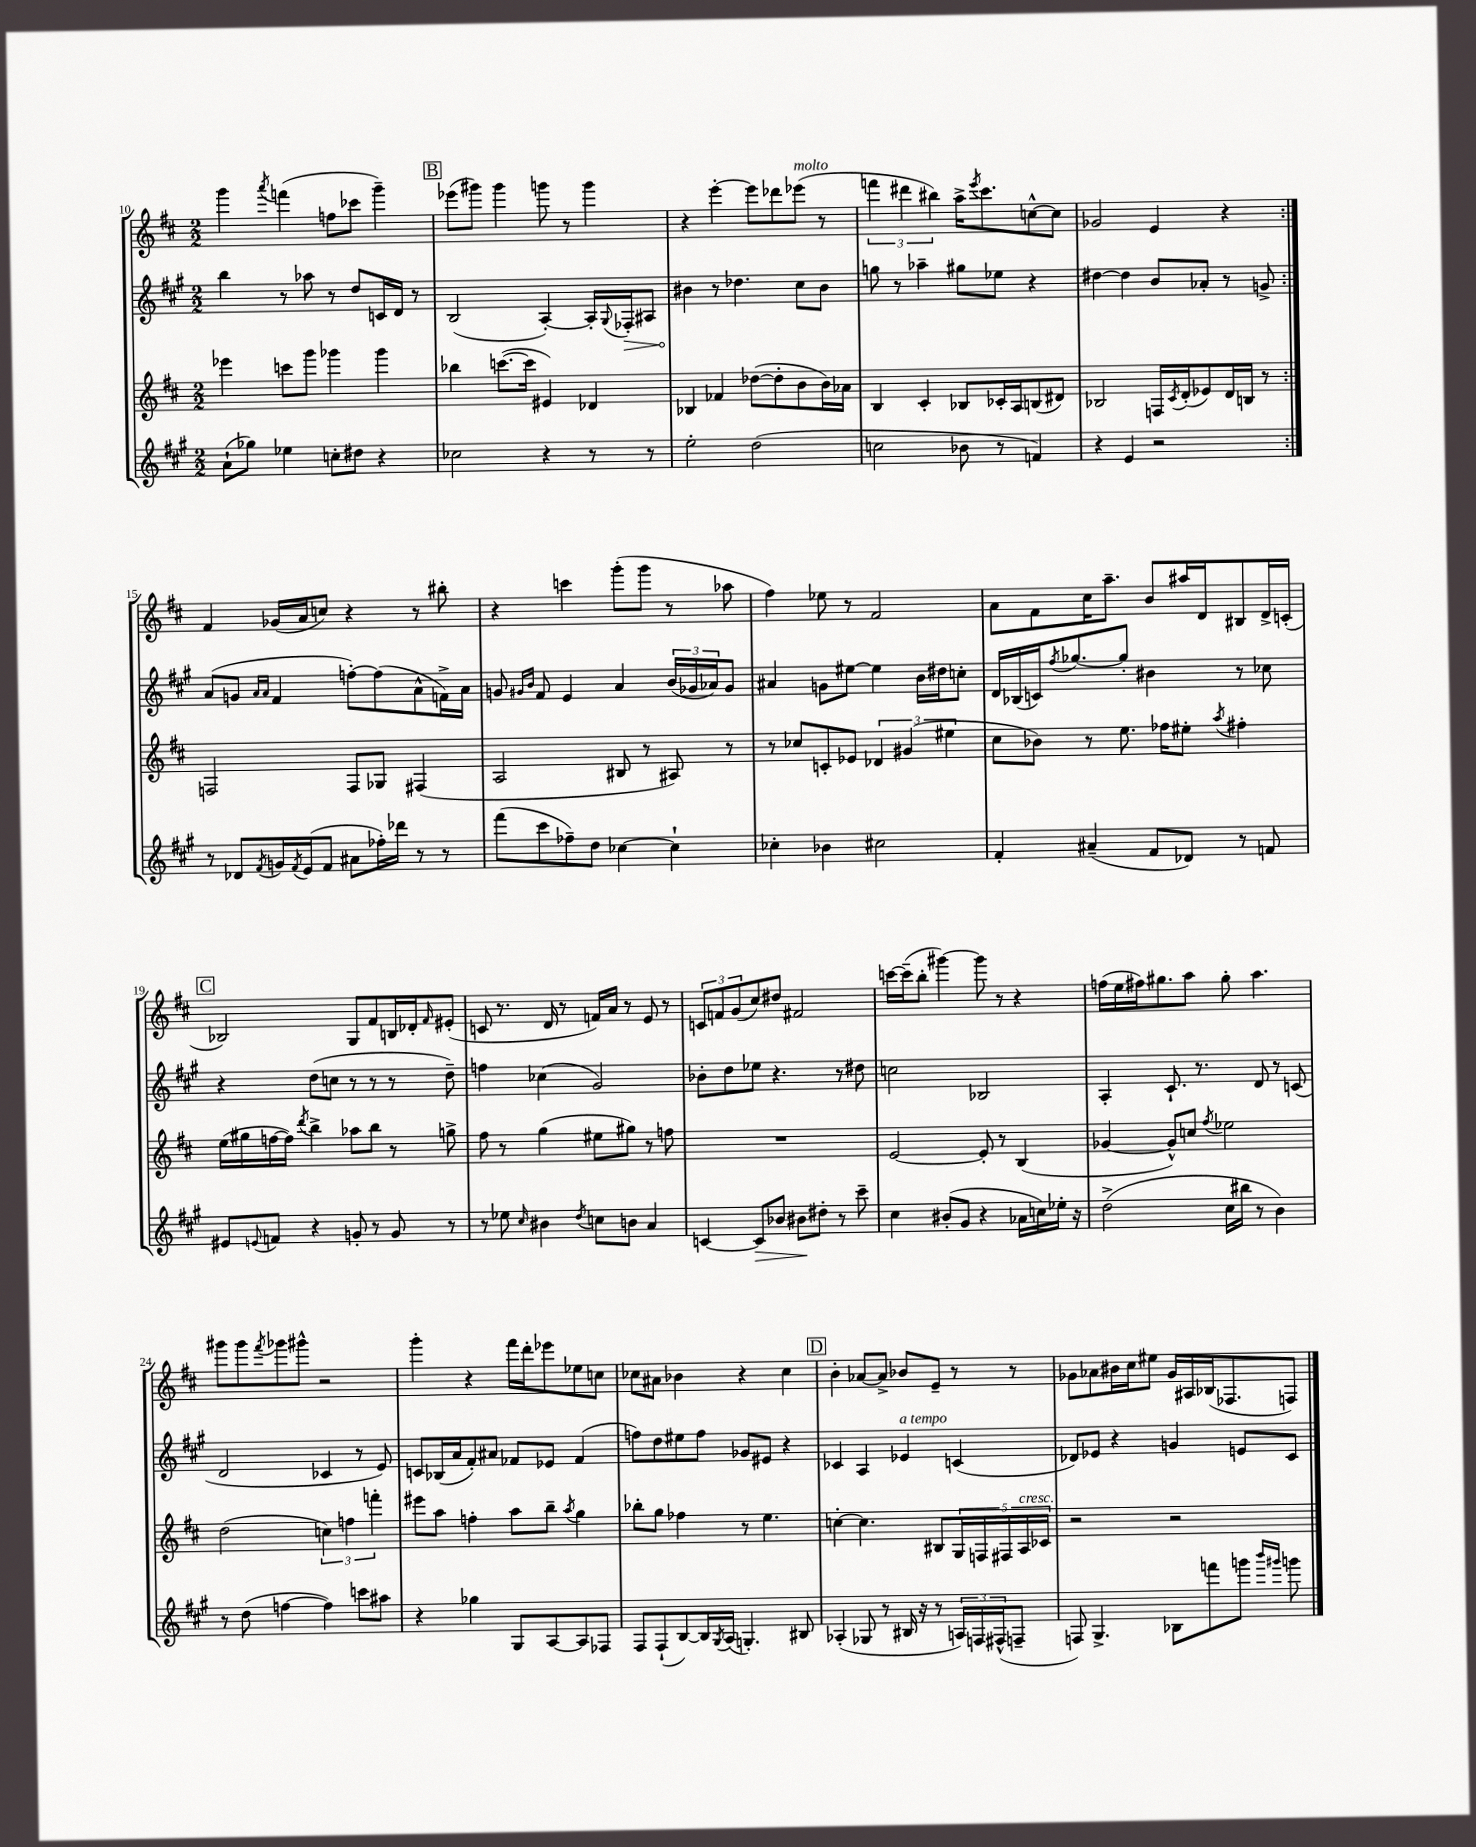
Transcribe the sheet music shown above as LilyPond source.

<<
\new StaffGroup <<
\new Staff = "s0" {
    \clef treble \key d \major \numericTimeSignature \time 2/2
    \repeat volta 2 { g'''4 \acciaccatura { a'''8 } f'''4( f''8 ces'''8 g'''4--) |
    \mark \markup { \box "B" } ees'''8( gis'''8) gis'''4 g'''8 r8 g'''4 |
    r4 e'''4~-. e'''8 des'''8 ees'''8^\markup { \italic "molto" }( r8 |
    \tuplet 3/2 { f'''4 dis'''4 bis''4) } a''16-> \acciaccatura { e'''8 } cis'''8. c''8~-^ c''8 |
    ges'2 e'4 r4 | }
    fis'4 ges'16( a'16 c''8) r4 r8 bis''8-. |
    r4 c'''4 g'''8-.( g'''8 r8 aes''8 |
    fis''4) ees''8 r8 fis'2 |
    a'8 fis'8 cis''16 a''8.-- b'8 ais''16 d'16 bis8 d'16-> c'16-.( |
    \mark \markup { \box "C" } bes2) g8 fis'8 b16 des'16-. \grace { fis'16 } eis'8-.( |
    c'8 r8. d'16 r8 f'16) a'16 r8 e'8 r8 |
    \tuplet 3/2 { c'8 f'8 g'8( } cis''8) dis''8 fis'2 |
    c'''16~ c'''16--( b''8-. gis'''4~) gis'''8 r8 r4 |
    f''16( e''16 fis''16) gis''8. a''8 gis''8-. a''4. |
    gis'''8 gis'''8 \acciaccatura { fis'''8 } ges'''8 gis'''8-^ r2 |
    g'''4-. r4 fis'''16 d'''16-. ees'''8 ees''8 c''8 |
    ces''8 ais'8 bes'4 r4 ces''4 |
    \mark \markup { \box "D" } b'4-. aes'8~ aes'8-> bes'8 e'8-- r8 r8 |
    ges'8 aes'8 bis'16 cis''16 eis''8 ges'16 ais16 bes16( fes8. f8) \bar "|." |
}
\new Staff = "s1" {
    \clef treble \key a \major \numericTimeSignature \time 2/2
    \repeat volta 2 { b''4 r8 aes''8 r8 d''8 c'16 d'16 r8 |
    \mark \markup { \box "B" } b2( a4~-.) a16-. \appoggiatura { gis8 } \once \override Hairpin.circled-tip = ##t fes16-.\> ais8 |
    bis'4\! r8 des''4. cis''8 bis'8 |
    g''8 r8 aes''4-- gis''8 ees''8 r4 |
    dis''4~ dis''4 b'8 aes'8-. r8 g'8-> | }
    a'8( g'8 \grace { a'16 a'16 } fis'4 f''8~-.) f''8( a'8-^ f'16->) a'16 |
    g'8 \grace { gis'16 b'16 } fis'8 e'4 a'4 \tuplet 3/2 { b'16( ges'16 aes'16) } ges'8 |
    ais'4 g'8 eis''8~ eis''4 b'16 dis''16 c''8-. |
    d'16 bes16( c'16) \acciaccatura { fis''8 } ges''8.~ ges''8-. bis'4 r8 ces''8 |
    \mark \markup { \box "C" } r4 d''8( c''8 r8 r8 r8 d''8--) |
    f''4 ces''4( gis'2) |
    bes'8-. d''8 ees''8 r4. r8 dis''8 |
    c''2 bes2 |
    a4-. cis'8.-! r8. d'8 r8 c'8( |
    d'2 ces'4 r8 e'8) |
    c'8 bes16( a'16 fis'8-.) ais'8 fes'8 ees'8 fes'4( |
    f''8) d''8 eis''8 f''8 ges'8 eis'8 r4 |
    \mark \markup { \box "D" } ces'4 a4 ees'4^\markup { \italic "a tempo" } c'4( |
    des'8) ees'8 r4 g'4 e'8 cis'8 \bar "|." |
}
\new Staff = "s2" {
    \clef treble \key d \major \numericTimeSignature \time 2/2
    \repeat volta 2 { ees'''4 c'''8 g'''8 ges'''4 ges'''4 |
    \mark \markup { \box "B" } bes''4 c'''8.~( c'''16 eis'4) des'4 |
    bes4 fes'4 des''8~( des''8-. b'8 b'16) aes'16 |
    b4 cis'4-. bes8 ces'16-. a16 b8( dis'8) |
    bes2 f16 \acciaccatura { cis'8 } d'16-.( ees'8) d'16 b16 r8 | }
    f2 f8 ges8 fis4( |
    a2 bis8 r8 ais8) r8 |
    r8 ces''8 c'8-. ees'8 \tuplet 3/2 { des'4 gis'4( eis''4 } |
    cis''8 bes'8) r8 e''8. fes''16 eis''8-. \acciaccatura { a''8 } fis''4-. |
    \mark \markup { \box "C" } e''16( gis''16 f''16~ f''16) \acciaccatura { d'''8 } b''4-> aes''8 b''8 r8 g''8-> |
    fis''8 r8 g''4( eis''8 gis''8) r8 f''8 |
    R1 |
    e'2~ e'8-. r8 b4( |
    ges'4~ ges'8-^) c''8 \acciaccatura { fis''8 } ees''2 |
    d''2( \tuplet 3/2 { c''4) f''4 f'''4-. } |
    eis'''8 a''8 f''4-. a''8 b''8-- \acciaccatura { a''8 } g''4 |
    bes''8-. g''8 fes''4 r8 e''4. |
    \mark \markup { \box "D" } c''4~-. c''4. bis8 \tuplet 5/4 { g16 f16 fis16 a16^\markup { \italic "cresc." } ces'16 } |
    r2 r2 \bar "|." |
}
\new Staff = "s3" {
    \clef treble \key a \major \numericTimeSignature \time 2/2
    \repeat volta 2 { a'8-!( ges''8) ees''4 c''8-. dis''8 r4 |
    \mark \markup { \box "B" } ces''2 r4 r8 r8 |
    e''2-. d''2( |
    c''2 bes'8 r8 f'4) |
    r4 e'4 r2 | }
    r8 des'8 \acciaccatura { fis'8 } g'16 \acciaccatura { fis'8 } e'16( fis'8 ais'8 fes''16-.) des'''16 r8 r8 |
    fis'''8( cis'''8 fes''8--) d''8 ces''4~ ces''4-! |
    ces''4-. bes'4 cis''2 |
    fis'4-. ais'4--( fis'8 des'8) r8 f'8 |
    \mark \markup { \box "C" } eis'8 \appoggiatura { e'8 } f'8 r4 g'8-. r8 g'8 r8 |
    r8 ees''8 \grace { cis''16 } bis'4 \acciaccatura { d''8 } c''8 b'8 a'4 |
    c'4~ c'8\> bes'8 bis'8\! dis''8-. r8 cis'''8-- |
    cis''4 bis'8-.( gis'8 r4 aes'16 c''16) ees''16-. r16 |
    d''2->( cis''16 bis''16 r8 b'4) |
    r8 d''8( f''4~ f''4) c'''8 ais''8 |
    r4 ges''4 gis8 a8~ a8 fes8 |
    fis8 fis8-!( b8~) b16 \acciaccatura { gis8 } a16( g4.-.) bis8 |
    \mark \markup { \box "D" } aes4-.( ges8 r8 bis16 r16 r8 \tuplet 3/2 { a16) f16 fis16-^( } f8-- |
    f8) gis4.-> bes8 f'''8 g'''8 \grace { b'''16 gis'''16 } g'''8 \bar "|." |
}
>>
>>
\layout { \context { \Score currentBarNumber = #10 } }
